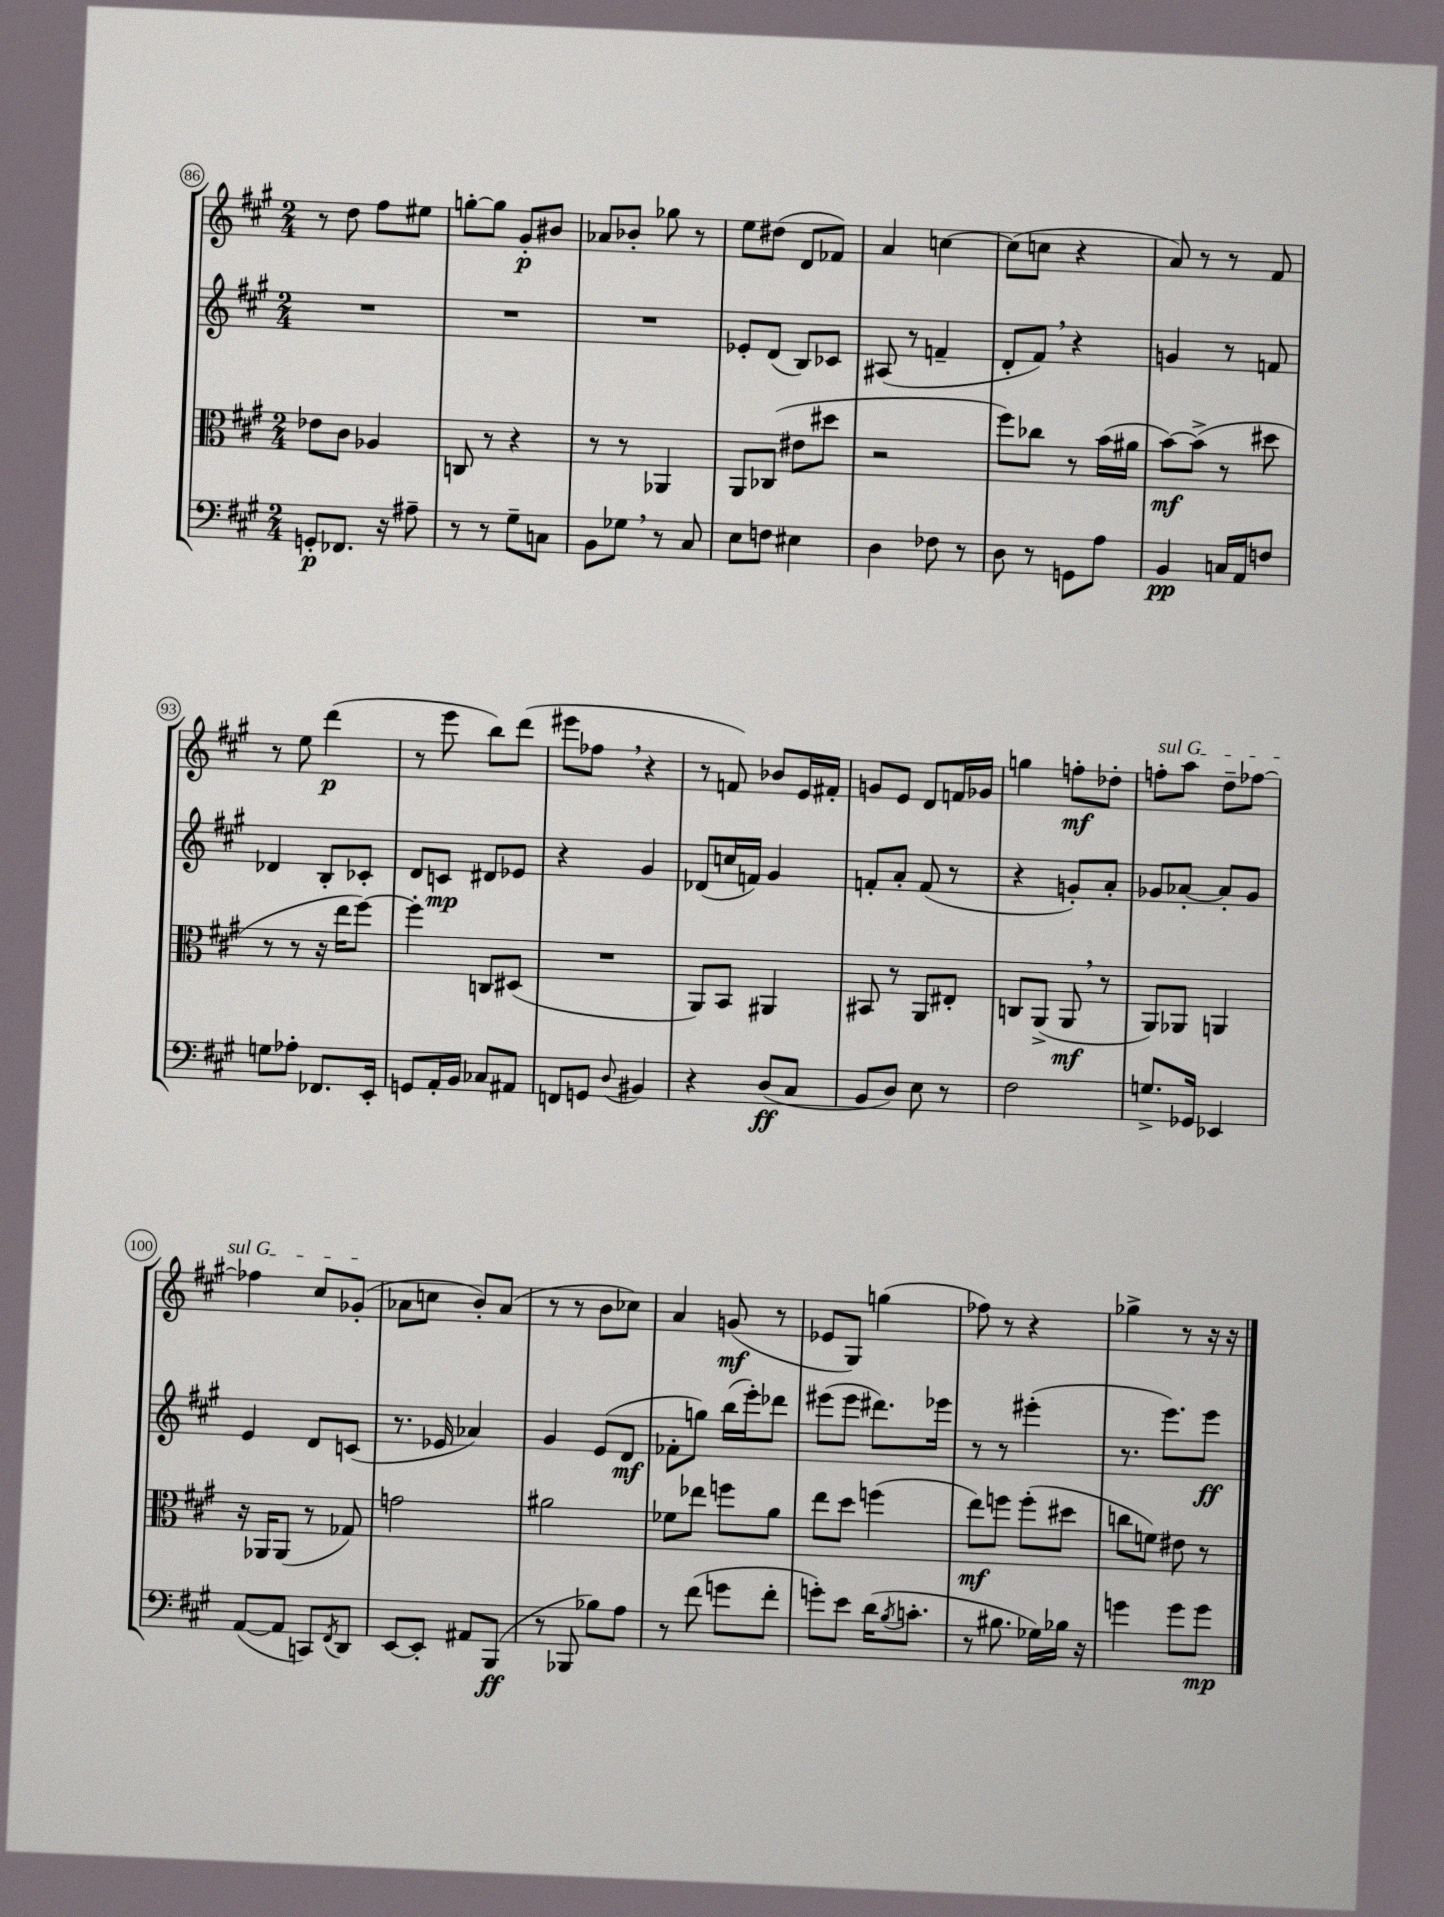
<<
\new StaffGroup <<
\new Staff = "s0" {
    \clef treble \key a \major \numericTimeSignature \time 2/4
    r8 d''8 fis''8 eis''8 |
    g''8~-. g''8 gis'8-.\p bis'8 |
    aes'8 bes'8-. ges''8 r8 |
    e''8 dis''8( d'8 fes'8) |
    a'4 c''4~ |
    c''8( c''8 r4 |
    a'8) r8 r8 fis'8 |
    r8 e''8 d'''4\p( |
    r8 e'''8 b''8) d'''8( |
    eis'''8 fes''8 \breathe r4 |
    r8 f'8) bes'8 e'16 fis'16-. |
    g'8 e'8 d'8 f'16 ges'16 |
    g''4 f''8-.\mf des''8-. |
    \once \override TextSpanner.bound-details.left.text = \markup { \italic "sul G" } f''8-.\startTextSpan a''8 d''8-- fes''8~ |
    fes''4 cis''8 ges'8-.\stopTextSpan( |
    aes'8 c''8 b'8-.) aes'8( |
    r8 r8 b'8 ces''8) |
    a'4 g'8\mf( r8 |
    ees'8 gis8) g''4( |
    fes''8) r8 r4 |
    ges''4-> r8 r16 r16 \bar "|." |
}
\new Staff = "s1" {
    \clef treble \key a \major \numericTimeSignature \time 2/4
    R2 |
    R2 |
    R2 |
    ees'8-. d'8( b8) ces'8 |
    ais8( r8 f'4-- |
    d'8-. fis'8) \breathe r4 |
    g'4 r8 f'8 |
    des'4 b8-. ces'8-. |
    d'8 c'8\mp dis'8 ees'8 |
    r4 gis'4 |
    des'8( c''16 f'16) gis'4 |
    f'8-. a'8-. f'8( r8 |
    r4 g'8-.) a'8-. |
    ges'8 aes'8~-. aes'8-. ges'8 |
    e'4 d'8 c'8( |
    r8. ees'16 aes'4) |
    gis'4 e'8( d'8\mf |
    fes'8-. g''8) b''16( e'''16-.) des'''8 |
    eis'''8( eis'''8 dis'''8.) ees'''16 |
    r8 r8 eis'''4-.( |
    r8. e'''8.) e'''8\ff \bar "|." |
}
\new Staff = "s2" {
    \clef alto \key a \major \numericTimeSignature \time 2/4
    ees'8 cis'8 aes4 |
    c8 r8 r4 |
    r8 r8 aes,4 |
    a,8 ces8( eis'8 dis''8 |
    r2 |
    fis''8) ces''8 r8 b'16( ais'16 |
    b'8~\mf) b'8->( r8 dis''8 |
    r8 r8 r16 e''16 fis''8~) |
    fis''4-. c8 dis8( |
    R2 |
    a,8) b,8 ais,4 |
    bis,8 r8 a,8 eis8-. |
    c8 a,8->( a,8\mf \breathe r8 |
    a,8) aes,8 a,4 |
    r16 aes,16 aes,8( r8 ges8) |
    g'2 |
    ais'2 |
    fes'8 ees''8 f''8 a'8 |
    e''8 d''8 f''4( |
    e''8\mf) f''8 f''8-.( dis''8 |
    c''8 f'8) eis'8 r8 \bar "|." |
}
\new Staff = "s3" {
    \clef bass \key a \major \numericTimeSignature \time 2/4
    g,8-.\p fes,8. r16 ais8-- |
    r8 r8 gis8-- c8 |
    b,8 ges8 \breathe r8 cis8 |
    e8 f8 eis4 |
    d4 fes8 r8 |
    d8 r8 g,8 a8 |
    b,4\pp c16 a,16 f8 |
    g8 aes8-. fes,8. e,16-. |
    g,8 a,16-. b,16 ces8 ais,8 |
    f,8 g,8 \appoggiatura { d8 } bis,4 |
    r4 d8\ff( cis8 |
    b,8 d8) e8 r8 |
    fis2 |
    g8.-> ges,16 ees,4 |
    a,8~( a,8 c,8) \acciaccatura { fis,8 } d,8 |
    e,8~ e,8-. ais,8 b,,8\ff( |
    r8 bes,,8 bes8) a8 |
    r8 fis'8( g'8 fis'8-. |
    g'8-.) e'8 d'16( \acciaccatura { b8 } c'8.-. |
    r8 bis8. ges16) bes16 r16 |
    g'4 g'8 g'8\mp \bar "|." |
}
>>
>>
\layout { \context { \Score currentBarNumber = #86 \override BarNumber.stencil = #(make-stencil-circler 0.1 0.3 ly:text-interface::print) } }
